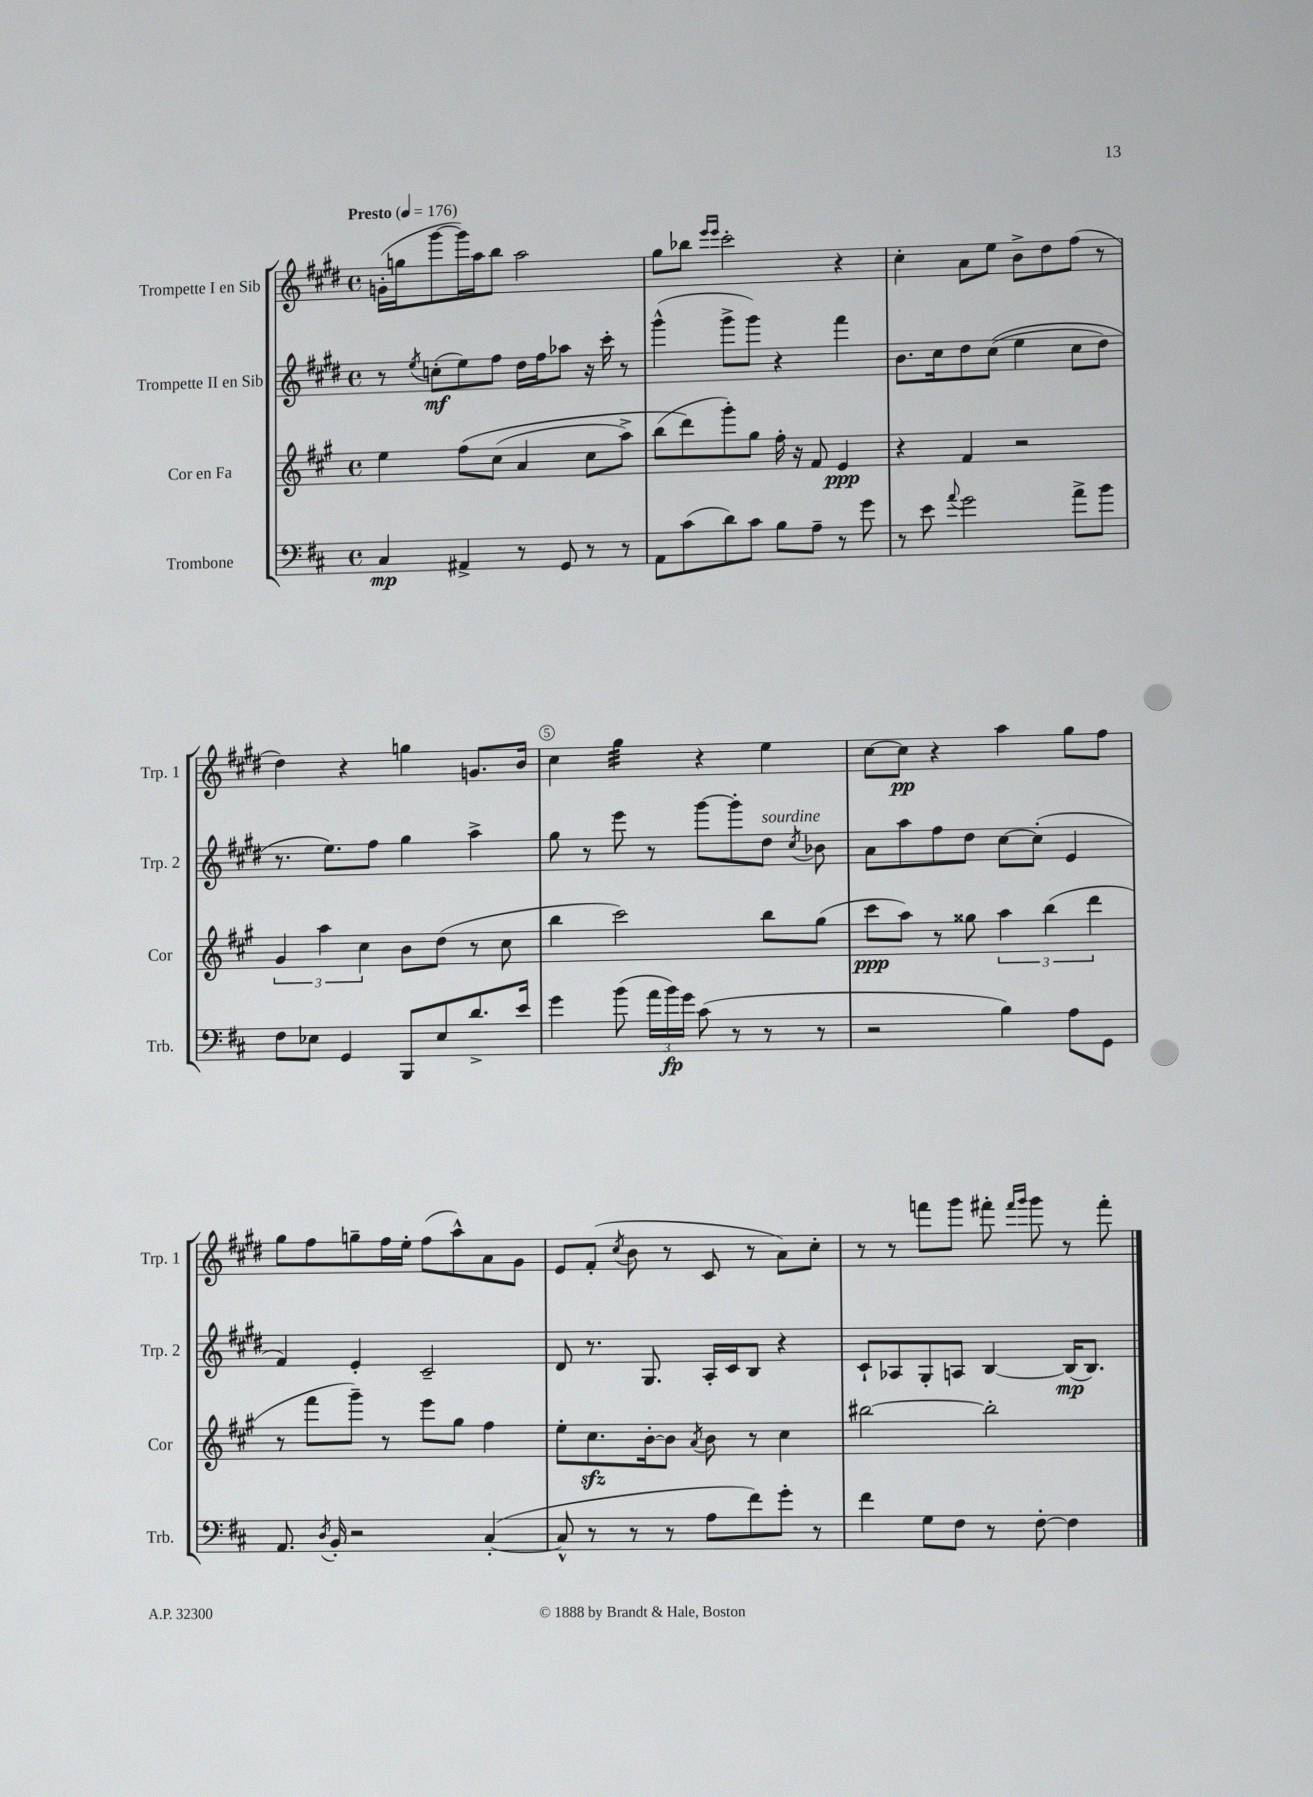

**kern	**dynam	**kern	**dynam	**kern	**dynam	**kern	**dynam
*part4	*part4	*part3	*part3	*part2	*part2	*part1	*part1
*staff4	*staff4	*staff3	*staff3	*staff2	*staff2	*staff1	*staff1
*I"Trombone	*	*I"Cor en Fa	*	*I"Trompette II en Sib	*	*I"Trompette I en Sib	*
*I'Trb.	*	*I'Cor	*	*I'Trp. 2	*	*I'Trp. 1	*
*clefF4	*	*clefG2	*	*clefG2	*	*clefG2	*
*k[f#c#]	*	*k[f#c#g#]	*	*k[f#c#g#d#]	*	*k[f#c#g#d#]	*
*M4/4	*	*M4/4	*	*M4/4	*	*M4/4	*
*met(c)	*	*met(c)	*	*met(c)	*	*met(c)	*
*MM176	*	*MM176	*	*MM176	*	*MM176	*
=1	=1	=1	=1	=1	=1	=1	=1
!	!	!	!	!	!	!LO:TX:a:B:t=Presto	!
4C#/	mp	4ee\	.	8r	.	(16gn'\LL	.
.	.	.	.	.	.	16ggn\J	.
.	.	.	.	8qee/	.	.	.
.	.	.	.	(8ccn'\L	mf	[8ggg#\	.
4AA#X^/	.	(8ff#\L	.	8ee\)	.	16ggg#\L])	.
.	.	.	.	.	.	16aa\J	.
.	.	(8cc#\J	.	8ff#\J	.	8bb\J	.
8r	.	4a/	.	16dd#\LL	.	2aa\	.
.	.	.	.	16ff#\J	.	.	.
8GG/	.	.	.	8aa-X\J	.	.	.
8r	.	8cc#\L	.	16r	.	.	.
.	.	.	.	16ccc#'\	.	.	.
8r	.	8aa^\J)	.	8r	.	.	.
=2	=2	=2	=2	=2	=2	=2	=2
8AA\L	.	(8bb\L	.	(4ggg#^^\	.	8gg#\L	.
(8c#\	.	8ddd\)	.	.	.	8bb-X\J	.
.	.	.	.	.	.	16qqeee/LL	.
.	.	.	.	.	.	16qqeee/JJ	.
8d\)	.	8ggg#'\)	.	8ggg#^\L	.	2ccc#'\	.
8c#\J	.	8gg#\J	.	8ggg#\J)	.	.	.
8B\L	.	16ff#'\	.	4r	.	.	.
.	.	16r	.	.	.	.	.
8A~\J	.	8f#/	.	.	.	.	.
8r	.	4e/	ppp	4fff#\	.	4r	.
8g\	.	.	.	.	.	.	.
=3	=3	=3	=3	=3	=3	=3	=3
8r	.	4r	.	8.b\L	.	4cc#'\	.
8e\	.	.	.	.	.	.	.
.	.	.	.	16cc#\k	.	.	.
8qqa/	.	.	.	.	.	.	.
2g\	.	4f#/	.	8dd#\	.	8a\L	.
.	.	.	.	((8cc#\J	.	8ee\J	.
.	.	2r	.	4ee\	.	8b^\L	.
.	.	.	.	.	.	8dd#\	.
8a^\L	.	.	.	8cc#\L	.	(8ff#\J	.
8b\J	.	.	.	8dd#\J)	.	8r	.
!!LO:LB:g=z
=4	=4	=4	=4	=4	=4	=4	=4
8F#\L	.	6g#/	.	8.r	.	4dd#\)	.
8E-X\J	.	.	.	.	.	.	.
.	.	6aa\	.	.	.	.	.
.	.	.	.	8.ee\L)	.	.	.
4GG/	.	.	.	.	.	4r	.
.	.	6cc#\	.	.	.	.	.
.	.	.	.	8ff#\J	.	.	.
8BBB/L	.	8b\L	.	4gg#\	.	4ggn\	.
8E-/	.	(8dd\J	.	.	.	.	.
8.d^/	.	8r	.	4aa^\	.	8.gn/L	.
.	.	8cc#\	.	.	.	.	.
16e/Jk	.	.	.	.	.	16b/Jk	.
=5	=5	=5	=5	=5	=5	=5	=5
4g\	.	4bb\	.	8gg#\	.	4cc#\	.
.	.	.	.	8r	.	.	.
*	*	*	*	*	*	*tremolo	*
(8b\	.	2ccc#\)	.	8eee\	.	32gg#\LLL	.
.	.	.	.	.	.	32gg#\	.
.	.	.	.	.	.	32gg#\	.
.	.	.	.	.	.	32gg#\	.
24a\LL	.	.	.	8r	.	32gg#\	.
.	.	.	.	.	.	32gg#\	.
24b\)	fp	.	.	.	.	.	.
.	.	.	.	.	.	32gg#\	.
24g\JJ	.	.	.	.	.	.	.
.	.	.	.	.	.	32gg#\JJJ	.
*	*	*	*	*	*	*Xtremolo	*
(8c#\	.	.	.	[8ggg#\L	.	4r	.
8r	.	.	.	8ggg#'\]	.	.	.
!	!	!	!	!LO:TX:a:i:t=sourdine	!	!	!
8r	.	8bb\L	.	8dd#\J	.	4ee\	.
.	.	.	.	8qcc#/	.	.	.
8r	.	(8gg#\J	.	8b-X\	.	.	.
=6	=6	=6	=6	=6	=6	=6	=6
2r	.	8ccc#\L	ppp	8a\L	.	[8cc#\L	.
.	.	8aa\J)	.	8aa\	.	8cc#\J]	pp
.	.	8r	.	8ff#\	.	4r	.
.	.	8gg##X\	.	8dd#\J	.	.	.
4B\)	.	6aa\	.	[8cc#\L	.	4aa\	.
.	.	.	.	(8cc#'\J]	.	.	.
.	.	(6bb\	.	.	.	.	.
8A\L	.	.	.	4e/	.	8gg#\L	.
.	.	6ddd\	.	.	.	.	.
8GG\J	.	.	.	.	.	8ff#\J	.
!!LO:LB:g=z
=7	=7	=7	=7	=7	=7	=7	=7
8.AA/	.	8r	.	4f#/)	.	8gg#\L	.
.	.	8fff#\L	.	.	.	8ff#\	.
8qD/	.	.	.	.	.	.	.
16BB'/	.	.	.	.	.	.	.
2r	.	8ggg#~\J)	.	4e'/	.	8ggn~\	.
.	.	8r	.	.	.	16ff#\L	.
.	.	.	.	.	.	16ee'\JJ	.
.	.	8eee\L	.	2c#~/	.	(8ff#\L	.
.	.	8gg#\J	.	.	.	8aa^^\)	.
([4C#'/	.	4ff#\	.	.	.	8a\	.
.	.	.	.	.	.	8g#\J	.
=8	=8	=8	=8	=8	=8	=8	=8
8C#^^/]	.	8ee'\L	.	8d#/	.	8e/L	.
8r	.	8.cc#zz\	.	8.r	.	(8f#'/J	.
.	.	.	.	.	.	8qcc#/	.
8r	.	.	.	.	.	8b\	.
.	.	[16b'\k	.	8.G#/	.	.	.
8r	.	8b\J]	.	.	.	8r	.
.	.	8qa/	.	.	.	.	.
8A\L	.	8b\	.	16A'/LL	.	8c#/	.
.	.	.	.	16c#/J	.	.	.
8f#\)	.	8r	.	8B/J	.	8r	.
8g'\J	.	4cc#\	.	4r	.	8a\L)	.
8r	.	.	.	.	.	8cc#'\J	.
=9	=9	=9	=9	=9	=9	=9	=9
4f#\	.	[2bb#X\	.	8c#`/L	.	8r	.
.	.	.	.	8A-X/	.	8r	.
8G\L	.	.	.	8G#'/	.	8fffn\L	.
8F#\J	.	.	.	8An/J	.	8ggg#\J	.
8r	.	2bb#'\]	.	[4B/	.	8fff#X'\	.
.	.	.	.	.	.	16qqfff#/LL	.
.	.	.	.	.	.	16qqggg#/JJ	.
[8F#'\	.	.	.	.	.	8ggg#\	.
4F#\]	.	.	.	(16B/KL]	mp	8r	.
.	.	.	.	8.B/J)	.	.	.
.	.	.	.	.	.	8fff#'\	.
==	==	==	==	==	==	==	==
*-	*-	*-	*-	*-	*-	*-	*-
